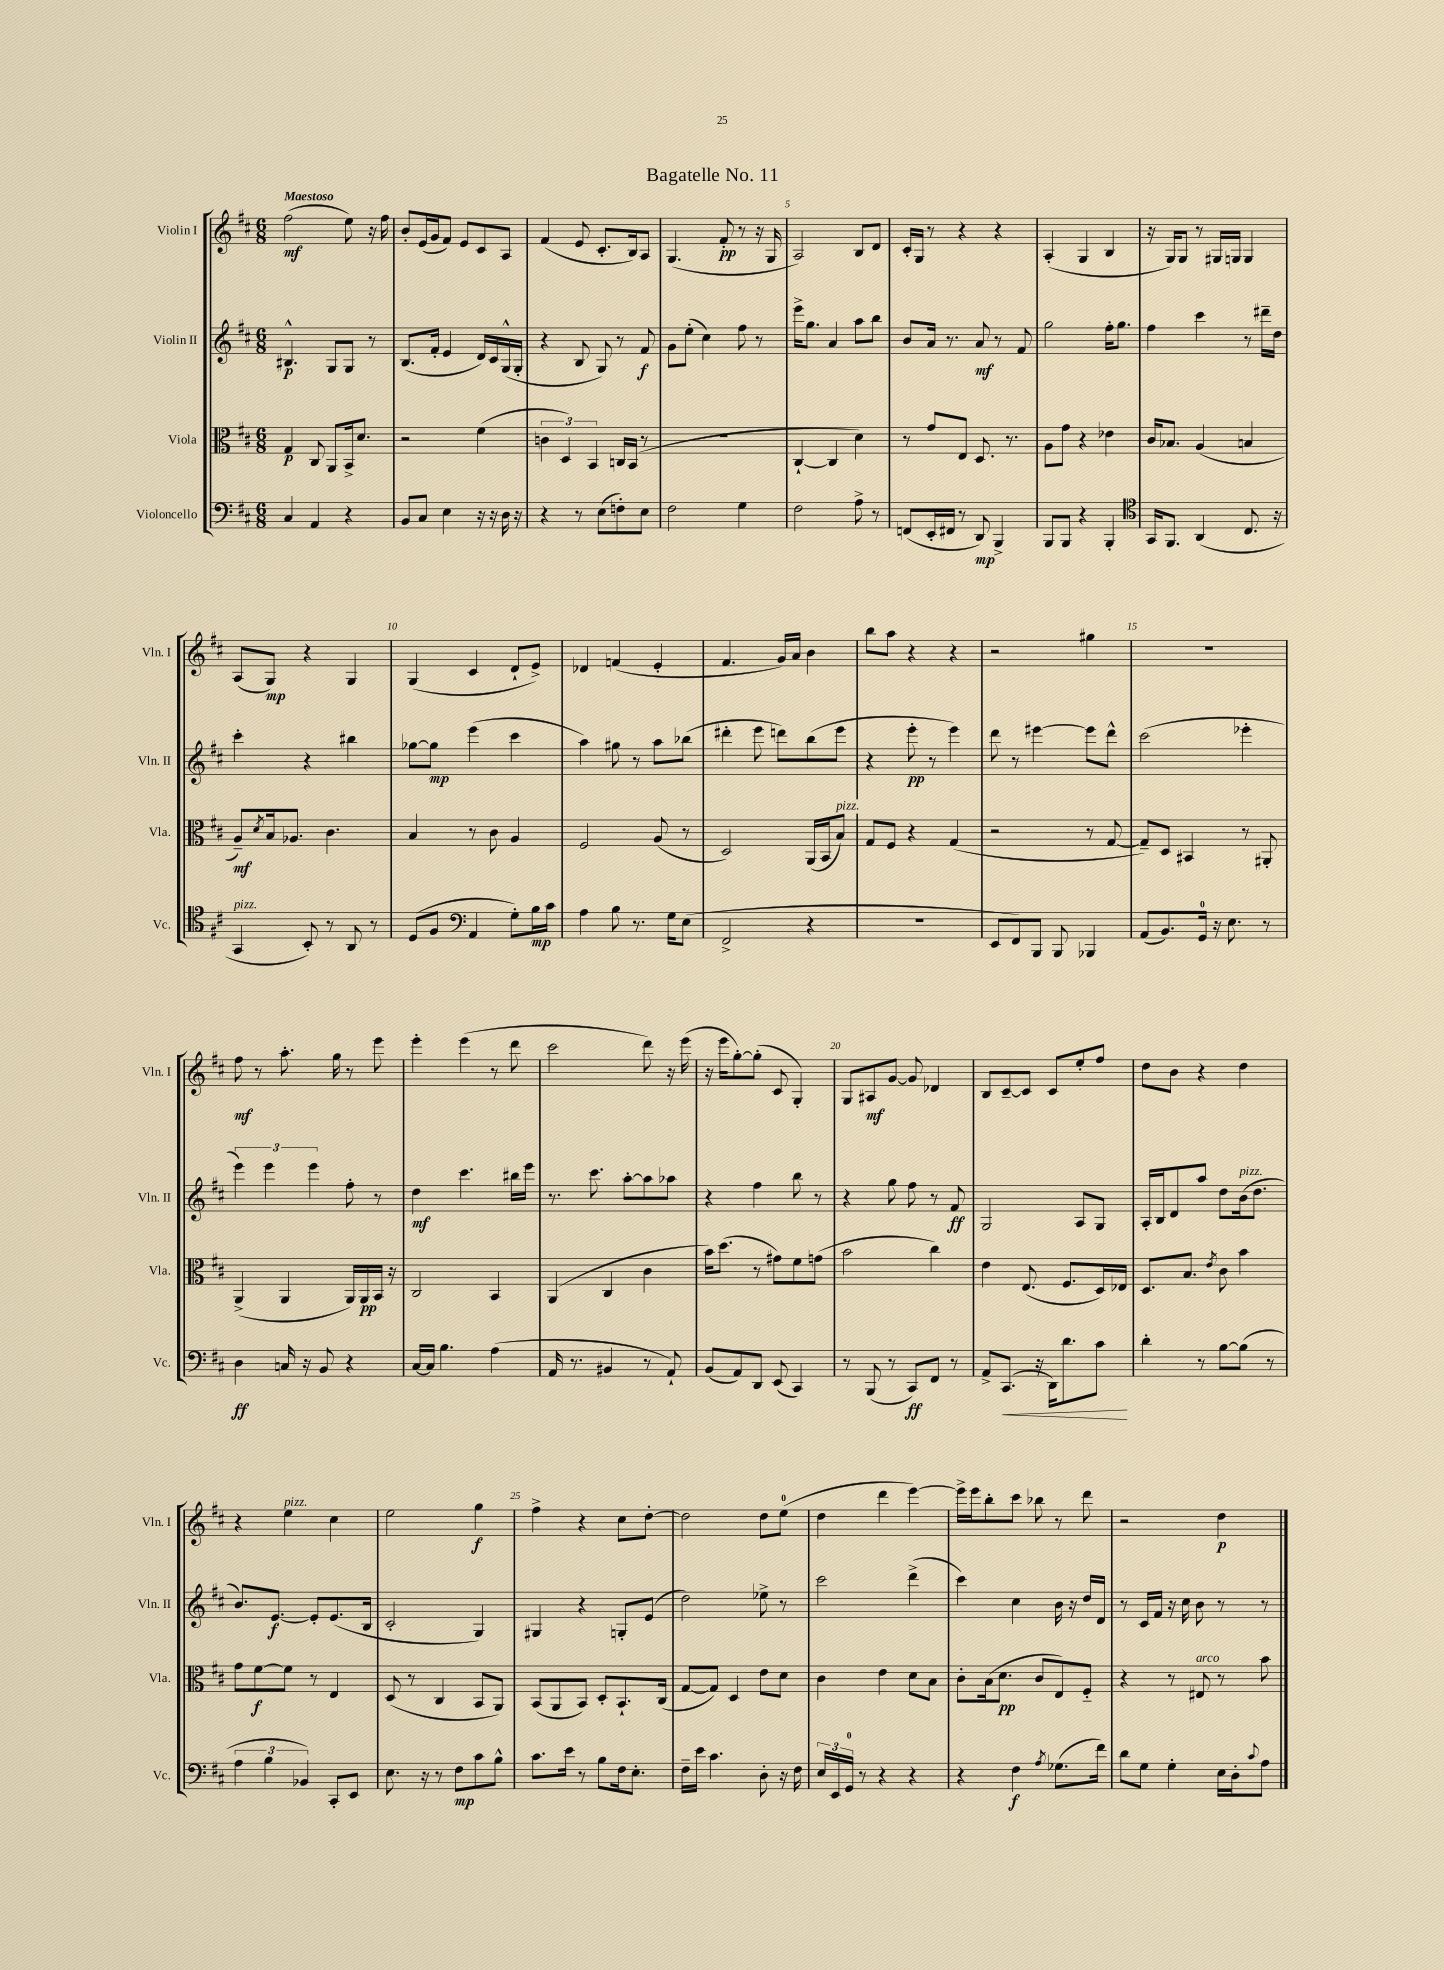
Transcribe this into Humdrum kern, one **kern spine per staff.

**kern	**dynam	**kern	**dynam	**kern	**dynam	**kern	**dynam
*part4	*part4	*part3	*part3	*part2	*part2	*part1	*part1
*staff4	*staff4	*staff3	*staff3	*staff2	*staff2	*staff1	*staff1
*I"Violoncello	*	*I"Viola	*	*I"Violin II	*	*I"Violin I	*
*I'Vc.	*	*I'Vla.	*	*I'Vln. II	*	*I'Vln. I	*
*clefF4	*	*clefC3	*	*clefG2	*	*clefG2	*
*k[f#c#]	*	*k[f#c#]	*	*k[f#c#]	*	*k[f#c#]	*
*M6/8	*	*M6/8	*	*M6/8	*	*M6/8	*
=1	=1	=1	=1	=1	=1	=1	=1
!	!	!	!	!	!	!LO:TX:a:B:t=Maestoso	!
4C#/	.	4G/	p	4.B#X^^/	p	(2ff#\	mf
4AA/	.	8C#/	.	.	.	.	.
.	.	8AA/L	.	8G/L	.	.	.
4r	.	16BB^/k	.	8G/J	.	8ee\)	.
.	.	8.d/J	.	.	.	.	.
.	.	.	.	8r	.	16r	.
.	.	.	.	.	.	16ff#\	.
=2	=2	=2	=2	=2	=2	=2	=2
8BB/L	.	2r	.	(8.B/L	.	8b'/L	.
8C#/J	.	.	.	.	.	(16e/L	.
.	.	.	.	16f#'/Jk	.	16g/J	.
4E\	.	.	.	4e/	.	8f#/J)	.
.	.	.	.	.	.	8e/L	.
16r	.	(4f#\	.	16d/LL)	.	8c#/	.
16r	.	.	.	16c#/	.	.	.
16D\	.	.	.	(16G^^/	.	8A/J	.
16r	.	.	.	16G'/JJ	.	.	.
=3	=3	=3	=3	=3	=3	=3	=3
4r	.	6cn\	.	4r	.	(4f#/	.
.	.	6D/)	.	.	.	.	.
8r	.	.	.	8B/	.	8e/	.
.	.	6BB/	.	.	.	.	.
(8E\L	.	.	.	8G/)	.	8.c#'/L	.
8Fn'\)	.	16Cn/LL	.	8r	.	.	.
.	.	(16BB/JJ	.	.	.	16B/k)	.
8E\J	.	8r	.	8f#/	f	8A/J	.
=4	=4	=4	=4	=4	=4	=4	=4
2F#\	.	2.r	.	8g\L	.	(4.G/	.
.	.	.	.	(8ee'\J	.	.	.
.	.	.	.	4cc#\)	.	.	.
.	.	.	.	.	.	8f#'/	pp
4G\	.	.	.	8ff#\	.	8r	.
.	.	.	.	8r	.	16r	.
.	.	.	.	.	.	16G/	.
=5	=5	=5	=5	=5	=5	=5	=5
2F#\	.	[4C#`/	.	16eee^\KL	.	2A/)	.
.	.	.	.	8.gg\J	.	.	.
.	.	4C#/]	.	4a/	.	.	.
8A^\	.	4d\)	.	8aa\L	.	8B/L	.
8r	.	.	.	8bb\J	.	8d/J	.
=6	=6	=6	=6	=6	=6	=6	=6
(8FFn/L	.	8r	.	8b/L	.	16c#'/LL	.
.	.	.	.	.	.	16G/JJ	.
16EE'/L	.	8g/L	.	16a/Jk	.	8r	.
16FF#X/JJ	.	.	.	8.r	.	.	.
8r	.	8E/J	.	.	.	4r	.
8DD/)	mp	8.D/	.	8a/	mf	.	.
4BBB^/	.	.	.	8r	.	4r	.
.	.	8.r	.	.	.	.	.
.	.	.	.	8f#/	.	.	.
=7	=7	=7	=7	=7	=7	=7	=7
8BBB/L	.	8A\L	.	2gg\	.	(4A'/	.
8BBB/J	.	8g\J	.	.	.	.	.
4r	.	4r	.	.	.	4G/	.
4BBB'/	.	4e-X\	.	16ff#'\KL	.	4B/	.
.	.	.	.	8.gg\J	.	.	.
=8	=8	=8	=8	=8	=8	=8	=8
*clefC4	*	*	*	*	*	*	*
16GG/KL	.	16c#/KL	.	4ff#\	.	16r	.
8.FF#/J	.	8.B-X/J	.	.	.	16G/KL)	.
.	.	.	.	.	.	8G/J	.
(4AA/	.	(4A/	.	4ccc#\	.	8r	.
.	.	.	.	.	.	16G#X/LL	.
.	.	.	.	.	.	16Gn/JJ	.
8.C#/	.	4Bn/	.	8r	.	4G/	.
.	.	.	.	16ddd#X~\LL	.	.	.
16r	.	.	.	16dd\JJ	.	.	.
!!LO:LB:g=z
=9	=9	=9	=9	=9	=9	=9	=9
!LO:TX:a:i:t=pizz.	!	!	!	!	!	!	!
4GG/	.	8A~/L)	mf	4ccc#'\	.	(8A/L	.
.	.	8qd/	.	.	.	.	.
.	.	16B/k	.	.	.	8G/J)	mp
.	.	8.A-X/J	.	.	.	.	.
8BB'/)	.	.	.	4r	.	4r	.
8r	.	4.c#\	.	.	.	.	.
8AA/	.	.	.	4bb#X\	.	4G/	.
8r	.	.	.	.	.	.	.
=10	=10	=10	=10	=10	=10	=10	=10
(8D/L	.	4B/	.	[8gg-X\L	.	(4G/	.
8F#/J	.	.	.	8gg-\J]	mp	.	.
*clefF4	*	*	*	*	*	*	*
4AA/	.	8r	.	(4eee\	.	4c#/	.
.	.	8c#\	.	.	.	.	.
8G'\L)	.	4A/	.	4ccc#\	.	8d`/L	.
16B\L	mp	.	.	.	.	8e^/J)	.
16c#\JJ	.	.	.	.	.	.	.
=11	=11	=11	=11	=11	=11	=11	=11
4A\	.	2F#/	.	4aa\)	.	4d-X/	.
8B\	.	.	.	8gg#X\	.	(4fn/	.
8.r	.	.	.	8r	.	.	.
.	.	(8A/	.	8aa\L	.	4e'/	.
16G\KL	.	.	.	.	.	.	.
(8E\J	.	8r	.	(8bb-X\J	.	.	.
=12	=12	=12	=12	=12	=12	=12	=12
2FF#^/	.	2D/)	.	4ddd#X'\	.	4.f#/	.
.	.	.	.	8eee\	.	.	.
.	.	.	.	8dddn\L)	.	16g/LL)	.
.	.	.	.	.	.	16a/JJ	.
4r	.	(16AA/LL	.	(8bb\	.	4b\	.
.	.	16BB/J	.	.	.	.	.
!	!	!LO:TX:a:i:t=pizz.	!	!	!	!	!
.	.	8B/J)	.	8eee\J	.	.	.
=13	=13	=13	=13	=13	=13	=13	=13
2.r	.	8G/L	.	4r	.	8bb\L	.
.	.	8F#/J	.	.	.	8aa\J	.
.	.	4r	.	8eee'\	pp	4r	.
.	.	.	.	8r	.	.	.
.	.	(4G/	.	4eee\)	.	4r	.
=14	=14	=14	=14	=14	=14	=14	=14
8EE/L	.	2r	.	8ddd\	.	2r	.
8FF#/)	.	.	.	8r	.	.	.
8BBB/J	.	.	.	[4eee#X\	.	.	.
8BBB/	.	.	.	.	.	.	.
4BBB-X/	.	8r	.	8eee#\L]	.	4gg#X\	.
.	.	[8G/	.	8ddd^^\J	.	.	.
=15	=15	=15	=15	=15	=15	=15	=15
(8AA/L	.	8G~/L])	.	(2ccc#\	.	2.r	.
8.BB/)	.	8D/J	.	.	.	.	.
.	.	4BB#X/	.	.	.	.	.
16GG/Jk	.	.	.	.	.	.	.
16r	.	.	.	.	.	.	.
8.E\	.	.	.	.	.	.	.
.	.	8r	.	4eee-X'\	.	.	.
8r	.	8AA#X'/	.	.	.	.	.
!!LO:LB:g=z
=16	=16	=16	=16	=16	=16	=16	=16
4D\	ff	(4AA^/	.	6eee\)	.	8ff#\	mf
.	.	.	.	.	.	8r	.
.	.	.	.	6eee\	.	.	.
16Cn/	.	4AA/	.	.	.	8.aa'\	.
16r	.	.	.	.	.	.	.
.	.	.	.	6eee\	.	.	.
8BB/	.	.	.	.	.	.	.
.	.	.	.	.	.	16gg\	.
4r	.	16AA/LL)	.	8ff#'\	.	8r	.
.	.	16AA/	pp	.	.	.	.
.	.	16BB/JJ	.	8r	.	8eee\	.
.	.	16r	.	.	.	.	.
=17	=17	=17	=17	=17	=17	=17	=17
[16C#/LL	.	2C#/	.	4dd\	mf	4eee'\	.
16C#/JJ]	.	.	.	.	.	.	.
4.B\	.	.	.	.	.	.	.
.	.	.	.	4.ccc#\	.	(4eee\	.
(4A\	.	4BB/	.	.	.	8r	.
.	.	.	.	16bb#X\LL	.	8ddd\	.
.	.	.	.	16eee\JJ	.	.	.
=18	=18	=18	=18	=18	=18	=18	=18
16AA/	.	(4AA/	.	8.r	.	2ccc#\	.
8.r	.	.	.	.	.	.	.
.	.	.	.	8.ccc#\	.	.	.
4BB#X/	.	4C#/	.	.	.	.	.
.	.	.	.	[8aa'\L	.	.	.
8r	.	4c#\	.	8aa\]	.	8ddd\)	.
8AA`/)	.	.	.	8aa-X\J	.	16r	.
.	.	.	.	.	.	(16eee\	.
=19	=19	=19	=19	=19	=19	=19	=19
(8BB/L	.	16b\KL)	.	4r	.	16r	.
.	.	(8.dd\J	.	.	.	16eee\KL	.
8AA/)	.	.	.	.	.	[8gg'\)	.
8DD/J	.	8r	.	4ff#\	.	(8gg'\J]	.
(8EE/	.	8g#X\L)	.	.	.	8c#/	.
4CC#/)	.	8f#\	.	8bb\	.	4G'/)	.
.	.	(8gn\J	.	8r	.	.	.
=20	=20	=20	=20	=20	=20	=20	=20
8r	.	2b\	.	4r	.	8G/L	.
(8BBB/	.	.	.	.	.	8A#X/	mf
8r	.	.	.	8gg\	.	[8g/J	.
8CC#/L)	ff	.	.	8ff#\	.	8g/]	.
8FF#/J	.	4cc#\)	.	8r	.	4d-X/	.
8r	.	.	.	8f#/	ff	.	.
=21	=21	=21	=21	=21	=21	=21	=21
8AA^/L	.	4e\	.	2G/	.	8B/L	.
!	!LO:HP:b	!	!	!	!	!	!
(8.CC#/J	<	.	.	.	.	[8c#~/	.
.	.	(8.E/	.	.	.	8c#/J]	.
16r	.	.	.	.	.	.	.
16DD\KL)	.	.	.	.	.	8c#/L	.
8.d\	.	8.F#/L	.	.	.	.	.
.	.	.	.	8A/L	.	8ee'/	.
8c#\J	.	16D/L)	.	8G/J	.	8ff#/J	.
.	.	16E-X/JJ	.	.	.	.	.
.	[	.	.	.	.	.	.
=22	=22	=22	=22	=22	=22	=22	=22
4d'\	.	8.D/L	.	16A'/LL	.	8dd\L	.
.	.	.	.	16B/J	.	.	.
.	.	.	.	8d/	.	8b\J	.
.	.	8.B/J	.	.	.	.	.
8r	.	.	.	8aa/J	.	4r	.
.	.	8qe/	.	.	.	.	.
[8B\L	.	8c#\	.	8dd\L	.	.	.
!	!	!	!	!LO:TX:a:i:t=pizz.	!	!	!
(8B\J]	.	4b\	.	(16b\k	.	4dd\	.
.	.	.	.	8.dd\J	.	.	.
8r	.	.	.	.	.	.	.
!!LO:LB:g=z
=23	=23	=23	=23	=23	=23	=23	=23
6A\	.	8g\L	.	8.b/L)	.	4r	.
.	.	[8f#\	f	.	.	.	.
6B\	.	.	.	.	.	.	.
.	.	.	.	[8.e/J	f	.	.
!	!	!	!	!	!	!LO:TX:a:i:t=pizz.	!
.	.	8f#\J]	.	.	.	4ee\	.
6BB-X/)	.	.	.	.	.	.	.
.	.	8r	.	8e'/L]	.	.	.
8CC#'/L	.	4E/	.	(8.e/	.	4cc#\	.
8EE/J	.	.	.	.	.	.	.
.	.	.	.	16B/Jk	.	.	.
=24	=24	=24	=24	=24	=24	=24	=24
8.E\	.	(8D/	.	2c#'/	.	2ee\	.
.	.	8r	.	.	.	.	.
16r	.	.	.	.	.	.	.
8r	.	4C#/	.	.	.	.	.
8F#\L	mp	.	.	.	.	.	.
8c#\	.	8BB/L	.	4G/)	.	4gg\	f
8B^^\J	.	8AA/J)	.	.	.	.	.
=25	=25	=25	=25	=25	=25	=25	=25
8.c#\L	.	(8BB/L	.	4G#X/	.	4ff#^\	.
.	.	8AA/	.	.	.	.	.
16e\Jk	.	.	.	.	.	.	.
8r	.	8BB/J)	.	4r	.	4r	.
8B\L	.	8D'/L	.	.	.	.	.
16F#\k	.	8.BB`/	.	8Gn'/L	.	8cc#\L	.
8.E'\J	.	.	.	.	.	.	.
.	.	.	.	(8e/J	.	[8dd'\J	.
.	.	(16C#/Jk	.	.	.	.	.
=26	=26	=26	=26	=26	=26	=26	=26
16F#~\LL	.	[8G/L	.	2dd\)	.	2dd\]	.
16e\JJ	.	.	.	.	.	.	.
4.c#\	.	8G/J])	.	.	.	.	.
.	.	4D/	.	.	.	.	.
8D'\	.	8e\L	.	8ee-X^\	.	8dd\L	.
16r	.	8d\J	.	8r	.	(8ee\J	.
16F#\	.	.	.	.	.	.	.
=27	=27	=27	=27	=27	=27	=27	=27
24E/LL	.	4c#\	.	2ccc#\	.	4dd\	.
24EE/	.	.	.	.	.	.	.
24GG/JJ	.	.	.	.	.	.	.
8r	.	.	.	.	.	.	.
4r	.	4e\	.	.	.	4ddd\	.
4r	.	8d\L	.	(4ddd^\	.	[4eee\)	.
.	.	8B\J	.	.	.	.	.
=28	=28	=28	=28	=28	=28	=28	=28
4r	.	8c#'\L	.	4ccc#\)	.	16eee^\LL]	.
.	.	.	.	.	.	16eee\J	.
.	.	(16B\k	.	.	.	8bb'\	.
.	.	8.d\J	pp	.	.	.	.
4F#\	f	.	.	4cc#\	.	8ccc#\J	.
.	.	8c#/L	.	.	.	8bb-X\	.
8qA/	.	.	.	.	.	.	.
(8.G-X\L	.	8E/)	.	16b\	.	8r	.
.	.	.	.	16r	.	.	.
.	.	8F#/J	.	16dd/LL	.	8ddd\	.
16f#\Jk)	.	.	.	16d/JJ	.	.	.
=29	=29	=29	=29	=29	=29	=29	=29
8d\L	.	4r	.	8r	.	2r	.
8G\J	.	.	.	16c#/LL	.	.	.
.	.	.	.	16f#/JJ	.	.	.
4G'\	.	8r	.	16r	.	.	.
.	.	.	.	16cc#\	.	.	.
!	!	!LO:TX:a:i:t=arco	!	!	!	!	!
.	.	8E#X/	.	8b\	.	.	.
16E\LL	.	8r	.	8r	.	4dd\	p
16D'\J	.	.	.	.	.	.	.
8qqc#/	.	.	.	.	.	.	.
8A\J	.	8b\	.	8r	.	.	.
==	==	==	==	==	==	==	==
*-	*-	*-	*-	*-	*-	*-	*-
